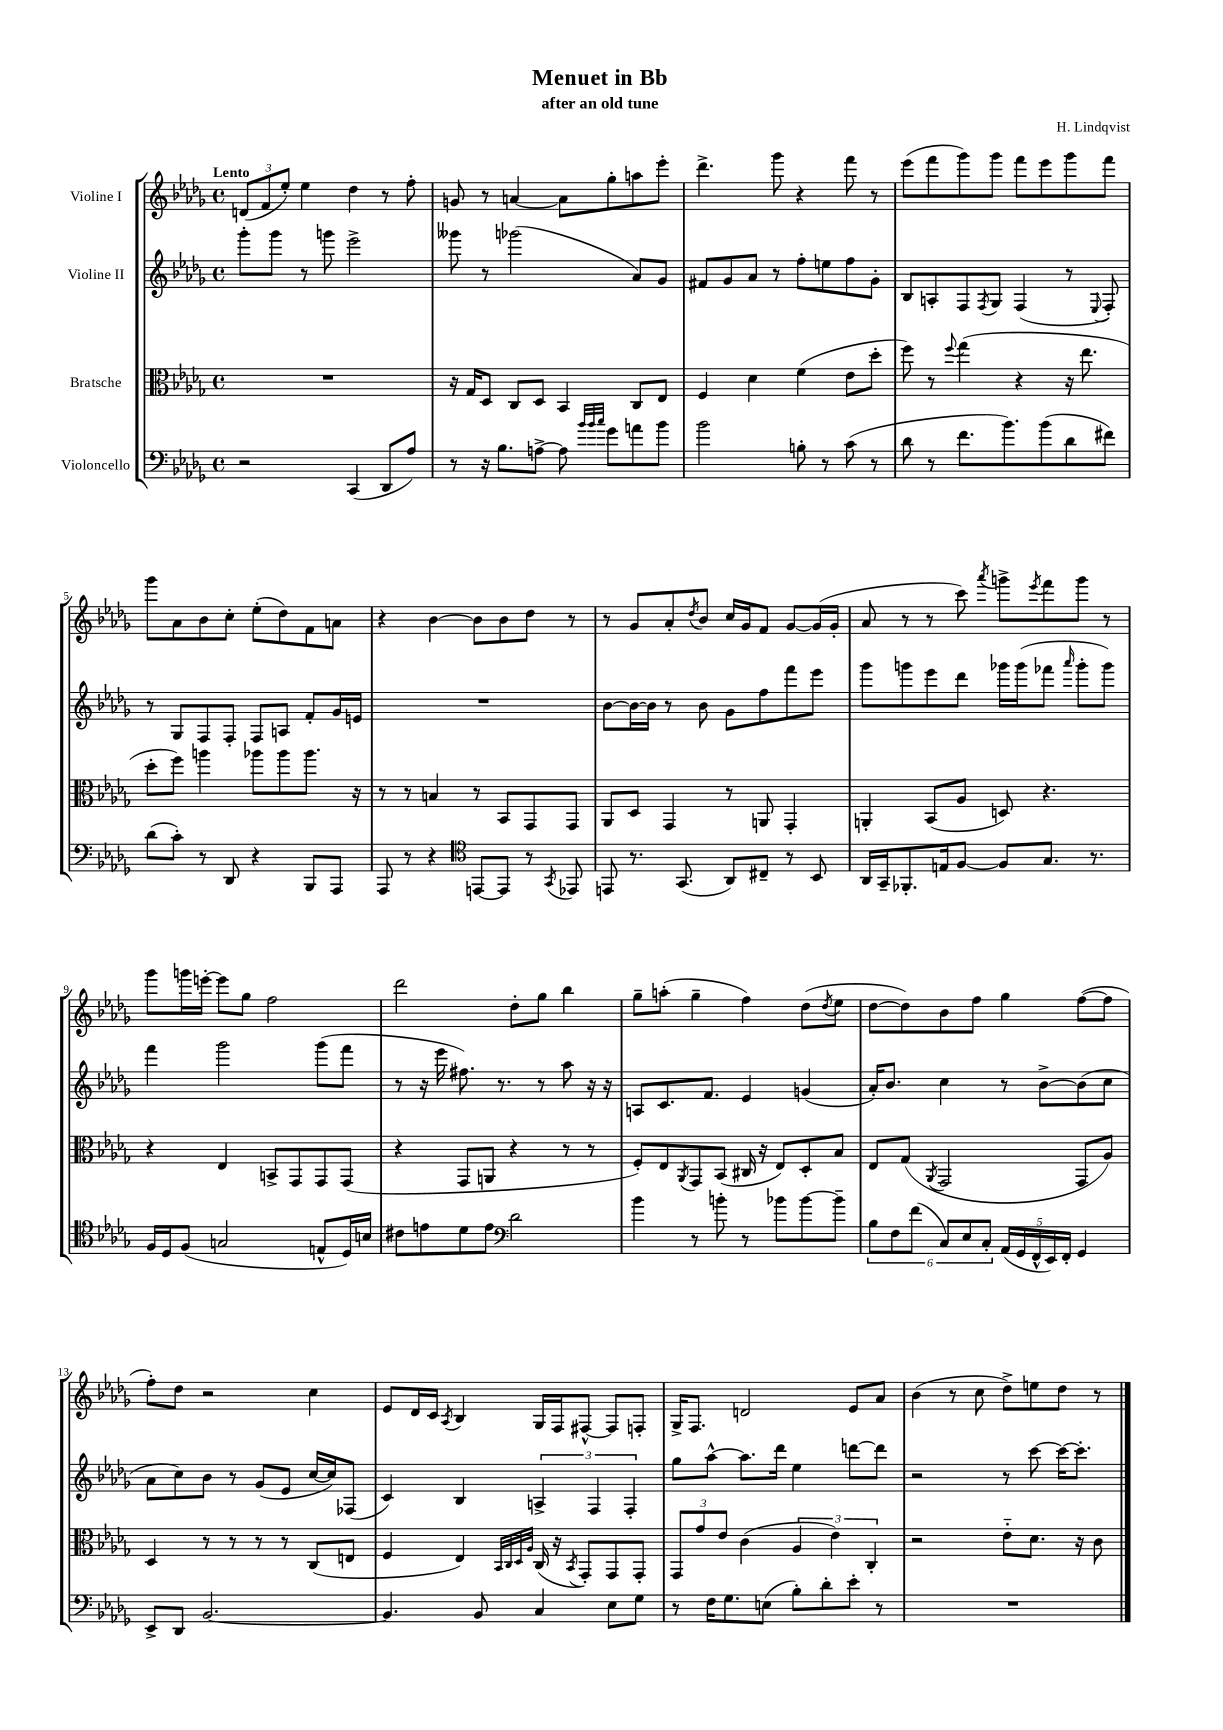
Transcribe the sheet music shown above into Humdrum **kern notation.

**kern	**kern	**kern	**kern
*staff4	*staff3	*staff2	*staff1
*clefF4	*clefC3	*clefG2	*clefG2
*k[b-e-a-d-g-]	*k[b-e-a-d-g-]	*k[b-e-a-d-g-]	*k[b-e-a-d-g-]
*M4/4	*M4/4	*M4/4	*M4/4
*met(c)	*met(c)	*met(c)	*met(c)
2r	1r	8ggg-'	(12d
.	.	.	12f
.	.	8ggg-	.
.	.	.	12ee-')
.	.	8r	4ee-
.	.	8ggg	.
(4CC	.	2eee-^	4dd-
8DD-	.	.	8r
8A-)	.	.	8ff'
=	=	=	=
8r	16r	8ggg--	8g
.	16G-	.	.
16r	8D-	8r	8r
8.B-	.	.	.
.	8C	(2ggg-	[4a
[8A^	8D-	.	.
8A]	4BB-	.	8a]
32qqb-	.	.	.
32qqb-	.	.	.
32qqcc	.	.	.
8g-	.	.	8gg-'
8a	8C	8a-)	8aa
8b-	8E-	8g-	8eee-'
=	=	=	=
2b-	4F	8f#	4.ddd-^
.	.	8g-	.
.	4d-	8a-	.
.	.	8r	8ggg-
8B'	(4f	8ff'	4r
8r	.	8ee	.
(8c	8e-	8ff	8fff
8r	8dd-'	8g-'	8r
=	=	=	=
8d-	8ff)	8B-	(8eee-
8r	8r	8A'	8fff
.	8qqff	.	.
8.f	(4gg-	8F	8ggg-)
.	.	8qF	.
.	.	8G-	8ggg-
8.b-)	.	.	.
.	4r	(4F	8fff
(8b-	.	.	8eee-
8d-	16r	8r	8ggg-
.	8.ee-	.	.
.	.	8qqE-	.
8f#)	.	8F')	8fff
=	=	=	=
(8d-	8dd-'	8r	8ggg-
8c')	8ff)	8G-	8a-
8r	4aa	8F	8b-
8DD-	.	8F'	8cc'
4r	8aa-	8F	(8ee-'
.	8aa-	8A	8dd-)
8BBB-	8.aa-	8f'	8f
8AAA-	.	16g-	8a
.	16r	16e	.
=	=	=	=
8AAA-	8r	1r	4r
8r	8r	.	.
4r	4B	.	[4b-
*clefC4	*	*	*
[8EE	8r	.	8b-]
8EE]	8BB-	.	8b-
8r	8GG-	.	8dd-
8qGG-	.	.	.
8EE-	8GG-	.	8r
=	=	=	=
8EE	8AA-	[8b-	8r
8.r	8D-	16b-_	8g-
.	.	16b-]	.
.	4GG-	8r	8a-'
(8.GG-	.	.	.
.	.	.	8qdd-
.	.	8b-	8b-
8AA-)	8r	8g-	16cc
.	.	.	16g-
8C#~	8AA	8ff	8f
8r	4GG-'	8fff	[8g-
8BB-	.	8eee-	(16g-]
.	.	.	16g-'
=	=	=	=
16AA-	4AA'	8ggg-	8a-
16GG-~	.	.	.
8.FF-'	.	8ggg	8r
.	(8BB-	8eee-	8r
16E	.	.	.
[8F	8A-	8ddd-	8ccc)
.	.	.	8qaaa-
8F]	8D)	16ggg-	8ggg^
.	.	(16ggg-	.
.	.	.	8qeee-
8.G-	4.r	8fff-	8fff
.	.	16qqaaa-	.
.	.	8ggg-'	8ggg
8.r	.	.	.
.	.	8ggg-)	8r
=	=	=	=
16F	4r	4fff	8ggg-
16D-	.	.	.
(8F	.	.	16ggg
.	.	.	[16eee'
2G	4E-	2ggg-	8eee]
.	.	.	8gg-
.	8BB^	.	2ff
.	8GG-	.	.
8E^^	8GG-	(8ggg-	.
16D-)	(8GG-	8fff	.
16B	.	.	.
=	=	=	=
8c#	4r	8r	2ddd-
8e	.	16r	.
.	.	16eee-	.
8d-	8GG-	8.ff#)	.
8e	8AA	.	.
.	.	8.r	.
*clefF4	*	*	*
2d-	4r	.	8dd-'
.	.	8r	8gg-
.	8r	8aa-	4bb-
.	8r	16r	.
.	.	16r	.
=	=	=	=
4b-	8F')	8A	8gg-~
.	8E-	8.c	(8aa'
.	8qAA-	.	.
8r	8GG-	.	4gg-~
.	.	8.f	.
8b'	(8BB-	.	.
8r	16C#	4e-	4ff)
.	16r	.	.
8b-	8E-)	.	.
[8b-	8D-'	(4g	(8dd-
.	.	.	8qdd-
8b-~]	8B-	.	8ee-
=	=	=	=
12B-	8E-	16a-')	[8dd-
.	.	8.b-	.
12F	.	.	.
.	(8G-	.	8dd-])
(12f	.	.	.
.	8qAA-	.	.
12C)	2GG-	4cc	8b-
12E-	.	.	.
.	.	.	8ff
12C'	.	.	.
(20AA-	.	8r	4gg-
20GG-	.	.	.
20FF^^	.	.	.
.	.	[8b-^	.
20EE-)	.	.	.
20FF'	.	.	.
4GG-	8GG-	(8b-]	([8ff
.	8A-)	8cc	8ff]
=	=	=	=
8EE-^	4D-	8a-	8ff')
8DD-	.	8cc)	8dd-
[2.BB-	8r	8b-	2r
.	8r	8r	.
.	8r	(8g-	.
.	8r	8e-	.
.	(8C	[16cc	4cc
.	.	16cc])	.
.	8E	(8F-	.
=	=	=	=
4.BB-]	4F	4c)	8e-
.	.	.	16d-
.	.	.	16c
.	.	.	8qA-
.	4E-)	4B-	4B-
8BB-	.	.	.
.	32qqBB-	.	.
.	32qqC	.	.
.	32qqD-	.	.
.	32qqA-	.	.
4C	(16C	6A^	16G-
.	16r	.	16F
.	8qBB-	.	.
.	8GG-')	.	[8F#^^
.	.	6F	.
8E-	8GG-	.	8F#]
.	.	6F'	.
8G-	8GG-'	.	8F'
=	=	=	=
8r	12GG-	8gg-	16G-^
.	.	.	8.F
.	12g-	.	.
16F	.	[8aa-^^	.
.	12e-	.	.
8.G-	.	.	.
.	(4c	8.aa-]	2d
(8E	.	.	.
.	.	16ddd-	.
8B-')	6A-	4ee-	.
8d-'	.	.	.
.	6e-)	.	.
8e-'	.	[8ddd	8e-
.	6C'	.	.
8r	.	8ddd]	8a-
=	=	=	=
1r	2r	2r	(4b-
.	.	.	8r
.	.	.	8cc
.	8e-'~	8r	8dd-^)
.	8.d-	[8ccc	8ee
.	.	16ccc_	8dd-
.	16r	8.ccc']	.
.	8c	.	8r
==	==	==	==
*-	*-	*-	*-
